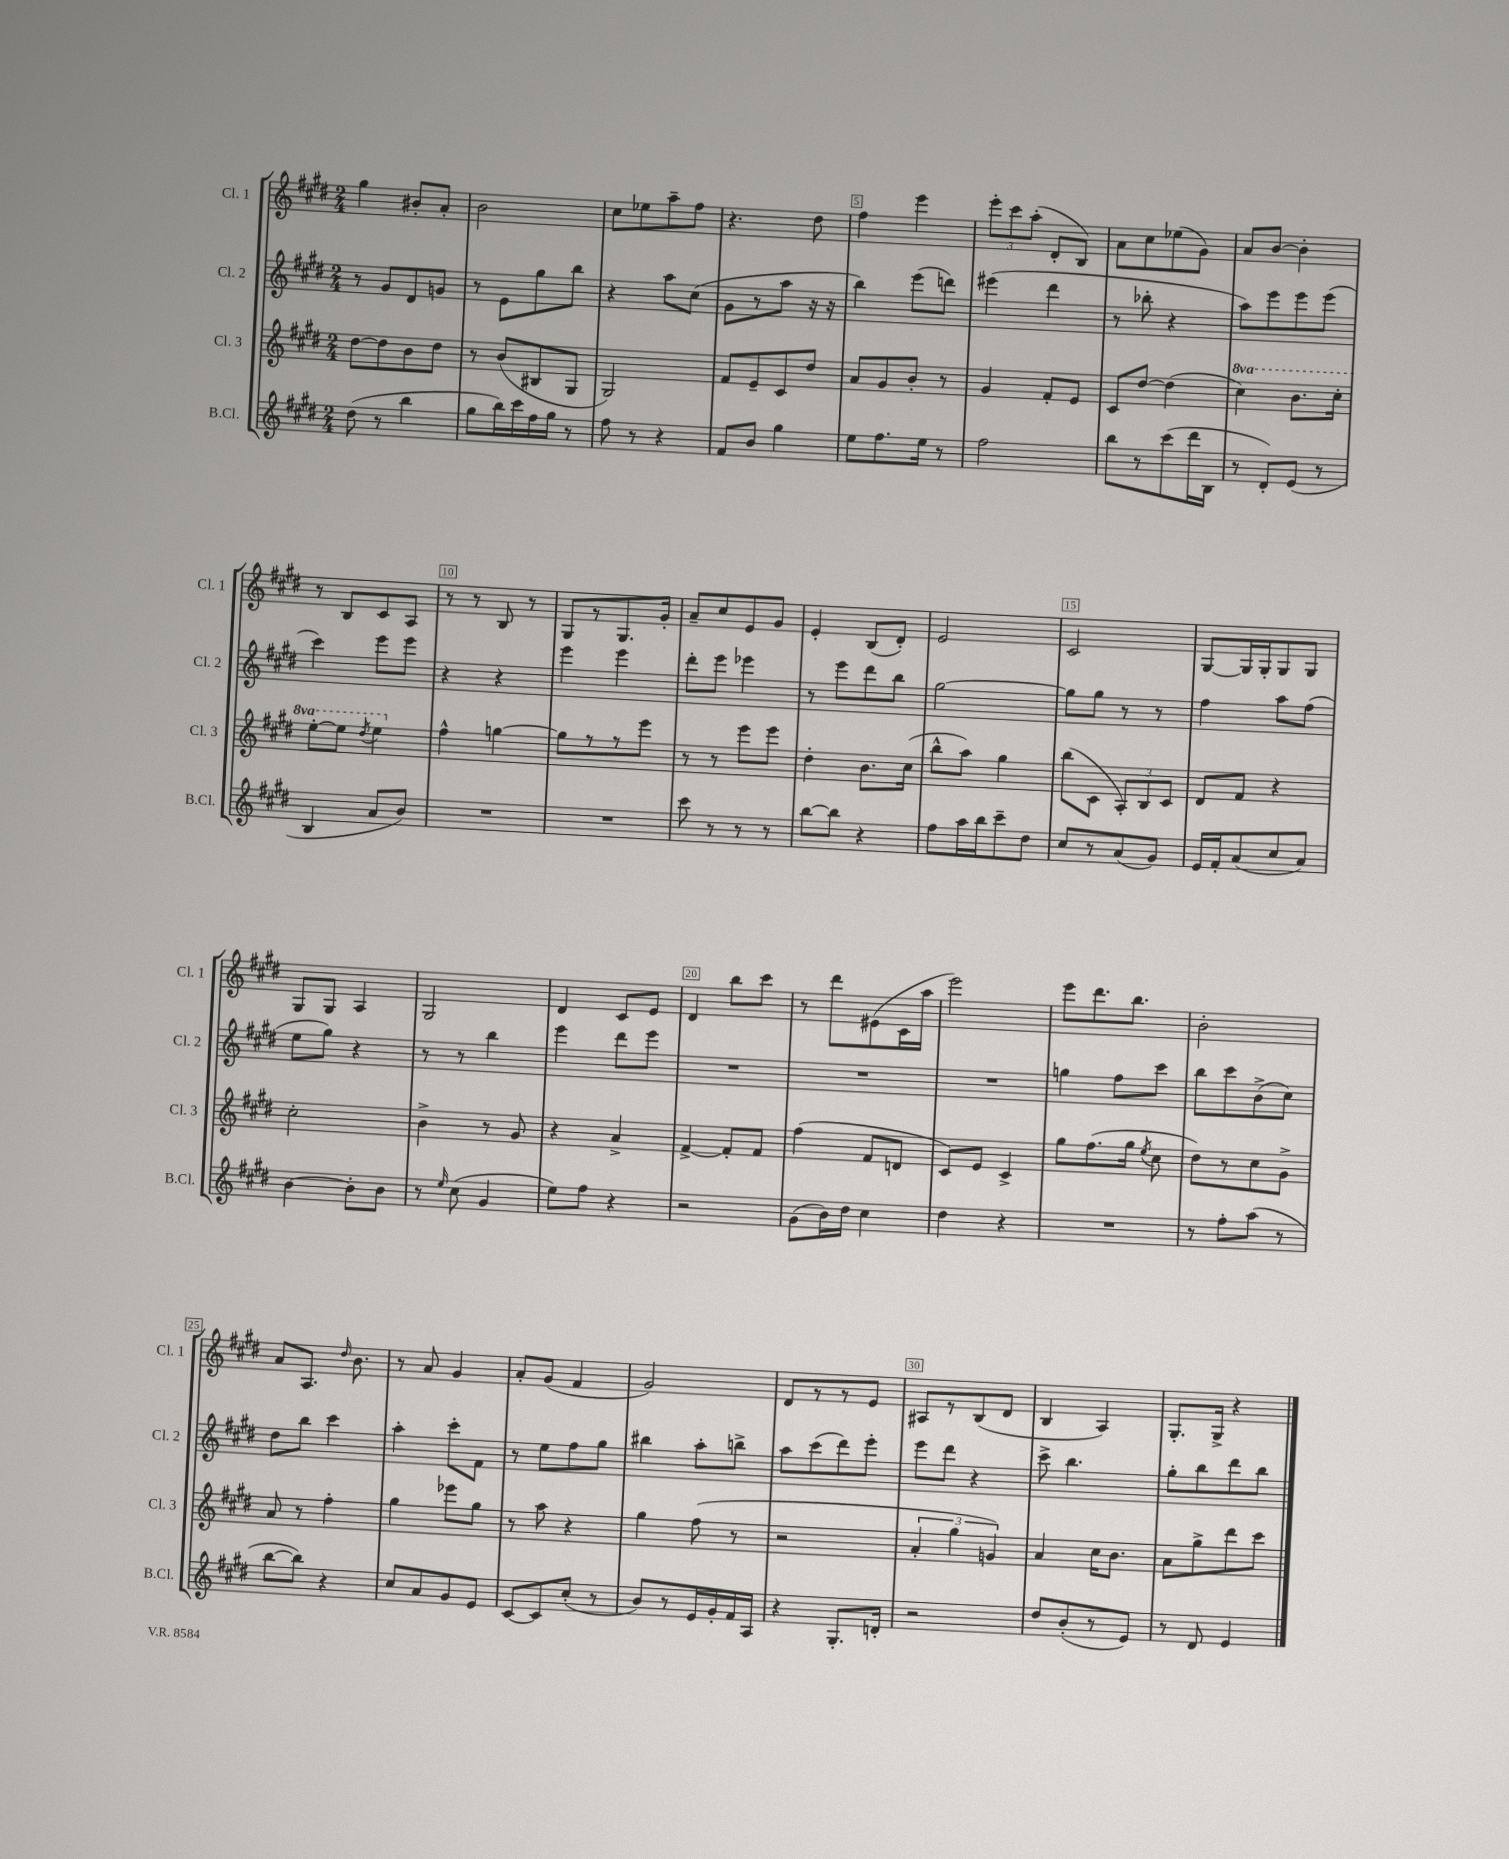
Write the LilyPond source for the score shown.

<<
\new StaffGroup <<
\new Staff = "s0" \with { instrumentName = "Cl. 1" shortInstrumentName = "Cl. 1" } {
    \clef treble \key e \major \numericTimeSignature \time 2/4
    \autoBeamOff gis''4 bis'8[-. a'8]-. |
    b'2 |
    cis''8[ ees''8 a''8-- fis''8] |
    r4. dis''8 |
    fis''4 e'''4 |
    \tuplet 3/2 { e'''8[-. cis'''8 a''8]-.( } dis'8[-. b8]) |
    a'8[ cis''8 ees''8( gis'8]) |
    a'8[ b'8]~ b'4-. |
    r8 b8[ cis'8 a8] |
    r8 r8 b8 r8 |
    gis8[ r8 gis8. gis'16]-. |
    a'8[-- cis''8 e'8 gis'8] |
    e'4-. b8[( dis'8]-.) |
    e'2 |
    cis'2 |
    gis8[~ gis16 gis16-. gis8 gis8] |
    gis8[ gis8] a4 |
    gis2 |
    dis'4 cis'8[ e'8] |
    dis'4 b''8[ cis'''8] |
    r8 dis'''8[ eis'8( cis'16 a''16] |
    e'''2) |
    e'''8[ dis'''8. b''8.] |
    b'2-. |
    a'8[ a8.] \grace { dis''16 } b'8. |
    r8 a'8 gis'4 |
    a'8[-. gis'8]( fis'4 |
    gis'2) |
    dis'8[ r8 r8 e'8] |
    ais8[ r8 b8( dis'8] |
    b4 a4) |
    gis8.[-. gis16]-> r4 \bar "|." |
}
\new Staff = "s1" \with { instrumentName = "Cl. 2" shortInstrumentName = "Cl. 2" } {
    \clef treble \key e \major \numericTimeSignature \time 2/4
    \autoBeamOff r8 gis'8[ dis'8 g'8] |
    r8 e'8[ gis''8 b''8] |
    r4 a''8[ cis''8]( |
    gis'8[ r8 a''8] r16 r16 |
    b''4) e'''8[( d'''8]) |
    eis'''4( dis'''4 |
    r8 bes''8-. r4 |
    a''8[) e'''8 e'''8 e'''8]( |
    cis'''4) e'''8[ e'''8] |
    r4 r4 |
    e'''4 e'''4 |
    dis'''8[-. e'''8] ees'''4 |
    r8 e'''8[ dis'''8 b''8] |
    gis''2~ |
    gis''8[ gis''8] r8 r8 |
    fis''4 a''8[ fis''8]( |
    e''8[ gis''8]) r4 |
    r8 r8 b''4 |
    e'''4 dis'''8[ e'''8] |
    R2 |
    R2 |
    R2 |
    g''4 fis''8[ cis'''8] |
    b''8[ cis'''8 b'8->( cis''8]) |
    dis''8[ b''8] cis'''4 |
    a''4-. cis'''8[-. fis'8] |
    r8 e''8[ fis''8 gis''8] |
    bis''4 a''8[-. b''8]-> |
    a''8[ cis'''8( dis'''8) e'''8]-. |
    e'''8[ dis'''8] r4 |
    cis'''8-> b''4. |
    gis''8[-. b''8 dis'''8 b''8] \bar "|." |
}
\new Staff = "s2" \with { instrumentName = "Cl. 3" shortInstrumentName = "Cl. 3" } {
    \clef treble \key e \major \numericTimeSignature \time 2/4 \set Staff.ottavationMarkups = #ottavation-simple-ordinals
    \autoBeamOff dis''8[~ dis''8 b'8 dis''8] |
    r8 b'8[( bis8 gis8] |
    gis2) |
    fis'8[ e'8-- cis'8 dis''8] |
    a'8[ gis'8 b'8]-. r8 |
    gis'4 fis'8[-. e'8] |
    cis'8[ dis''8]~ dis''4( |
    \ottava #1 cis'''4) b''8.[ cis'''16]-. |
    e'''8[~-. e'''8] \acciaccatura { dis'''8 } e'''4 \ottava #0 |
    fis''4-^ g''4~ |
    g''8[ r8 r8 e'''8] |
    r8 r8 e'''8[ e'''8] |
    dis''4-. b'8.[ cis''16]( |
    b''8[-^ a''8]) gis''4 |
    b''8[( cis'8] \tuplet 3/2 { a8[-.) b8 cis'8] } |
    dis'8[ fis'8] r4 |
    cis''2-. |
    b'4-> r8 gis'8 |
    r4 a'4-> |
    fis'4~-> fis'8[-. fis'8] |
    fis''4( fis'8[ d'8] |
    cis'8[) e'8] cis'4-> |
    gis''8[ fis''8.( gis''16] \acciaccatura { e''8 } cis''8 |
    dis''8[) r8 cis''8 gis'8]-> |
    a'8 r8 fis''4-. |
    gis''4 ees'''8[ gis''8] |
    r8 a''8 r4 |
    gis''4 fis''8( r8 |
    r2 |
    \tuplet 3/2 { a'4-. gis''4 g'4) } |
    a'4 cis''16[ b'8.] |
    a'8[ gis''8-> dis'''8 cis'''8] \bar "|." |
}
\new Staff = "s3" \with { instrumentName = "B.Cl." shortInstrumentName = "B.Cl." } {
    \clef treble \key e \major \numericTimeSignature \time 2/4
    \autoBeamOff dis''8( r8 b''4 |
    gis''8[ b''16) cis'''16 fis''16 gis''16] r8 |
    fis''8 r8 r4 |
    fis'8[ b'8] gis''4 |
    e''8[ fis''8. e''16] r8 |
    fis''2 |
    b''8[ r8 cis'''8( dis'''16 b16] |
    r8 dis'8[-.) e'8]( r8 |
    b4 a'8[ b'8]) |
    R2 |
    R2 |
    cis'''8 r8 r8 r8 |
    b''8[~ b''8] r4 |
    fis''8[ a''16 b''16 cis'''8-- dis''8] |
    cis''8[ r8 a'8( gis'8]) |
    e'16[ fis'16-. a'8( cis''8 a'8]) |
    b'4~ b'8[-. b'8] |
    r8 \grace { e''16 } cis''8( gis'4 |
    e''8[) fis''8] r4 |
    r2 |
    gis'8[( b'16) dis''16] cis''4 |
    dis''4 r4 |
    R2 |
    r8 fis''8[-. a''8]( r8 |
    b''8[~ b''8]) r4 |
    cis''8[ a'8 gis'8 e'8] |
    cis'8[~ cis'8 cis''8]-.( r8 |
    b'8[) r8 e'16 gis'16-. fis'16 a16] |
    r4 gis8.[-. d'16]-. |
    r2 |
    dis''8[ b'8-.( r8 e'8]) |
    r8 dis'8 e'4 \bar "|." |
}
>>
>>
\layout { \context { \Score \override BarNumber.break-visibility = ##(#f #t #t) barNumberVisibility = #(every-nth-bar-number-visible 5) \override BarNumber.stencil = #(make-stencil-boxer 0.1 0.3 ly:text-interface::print) } }
